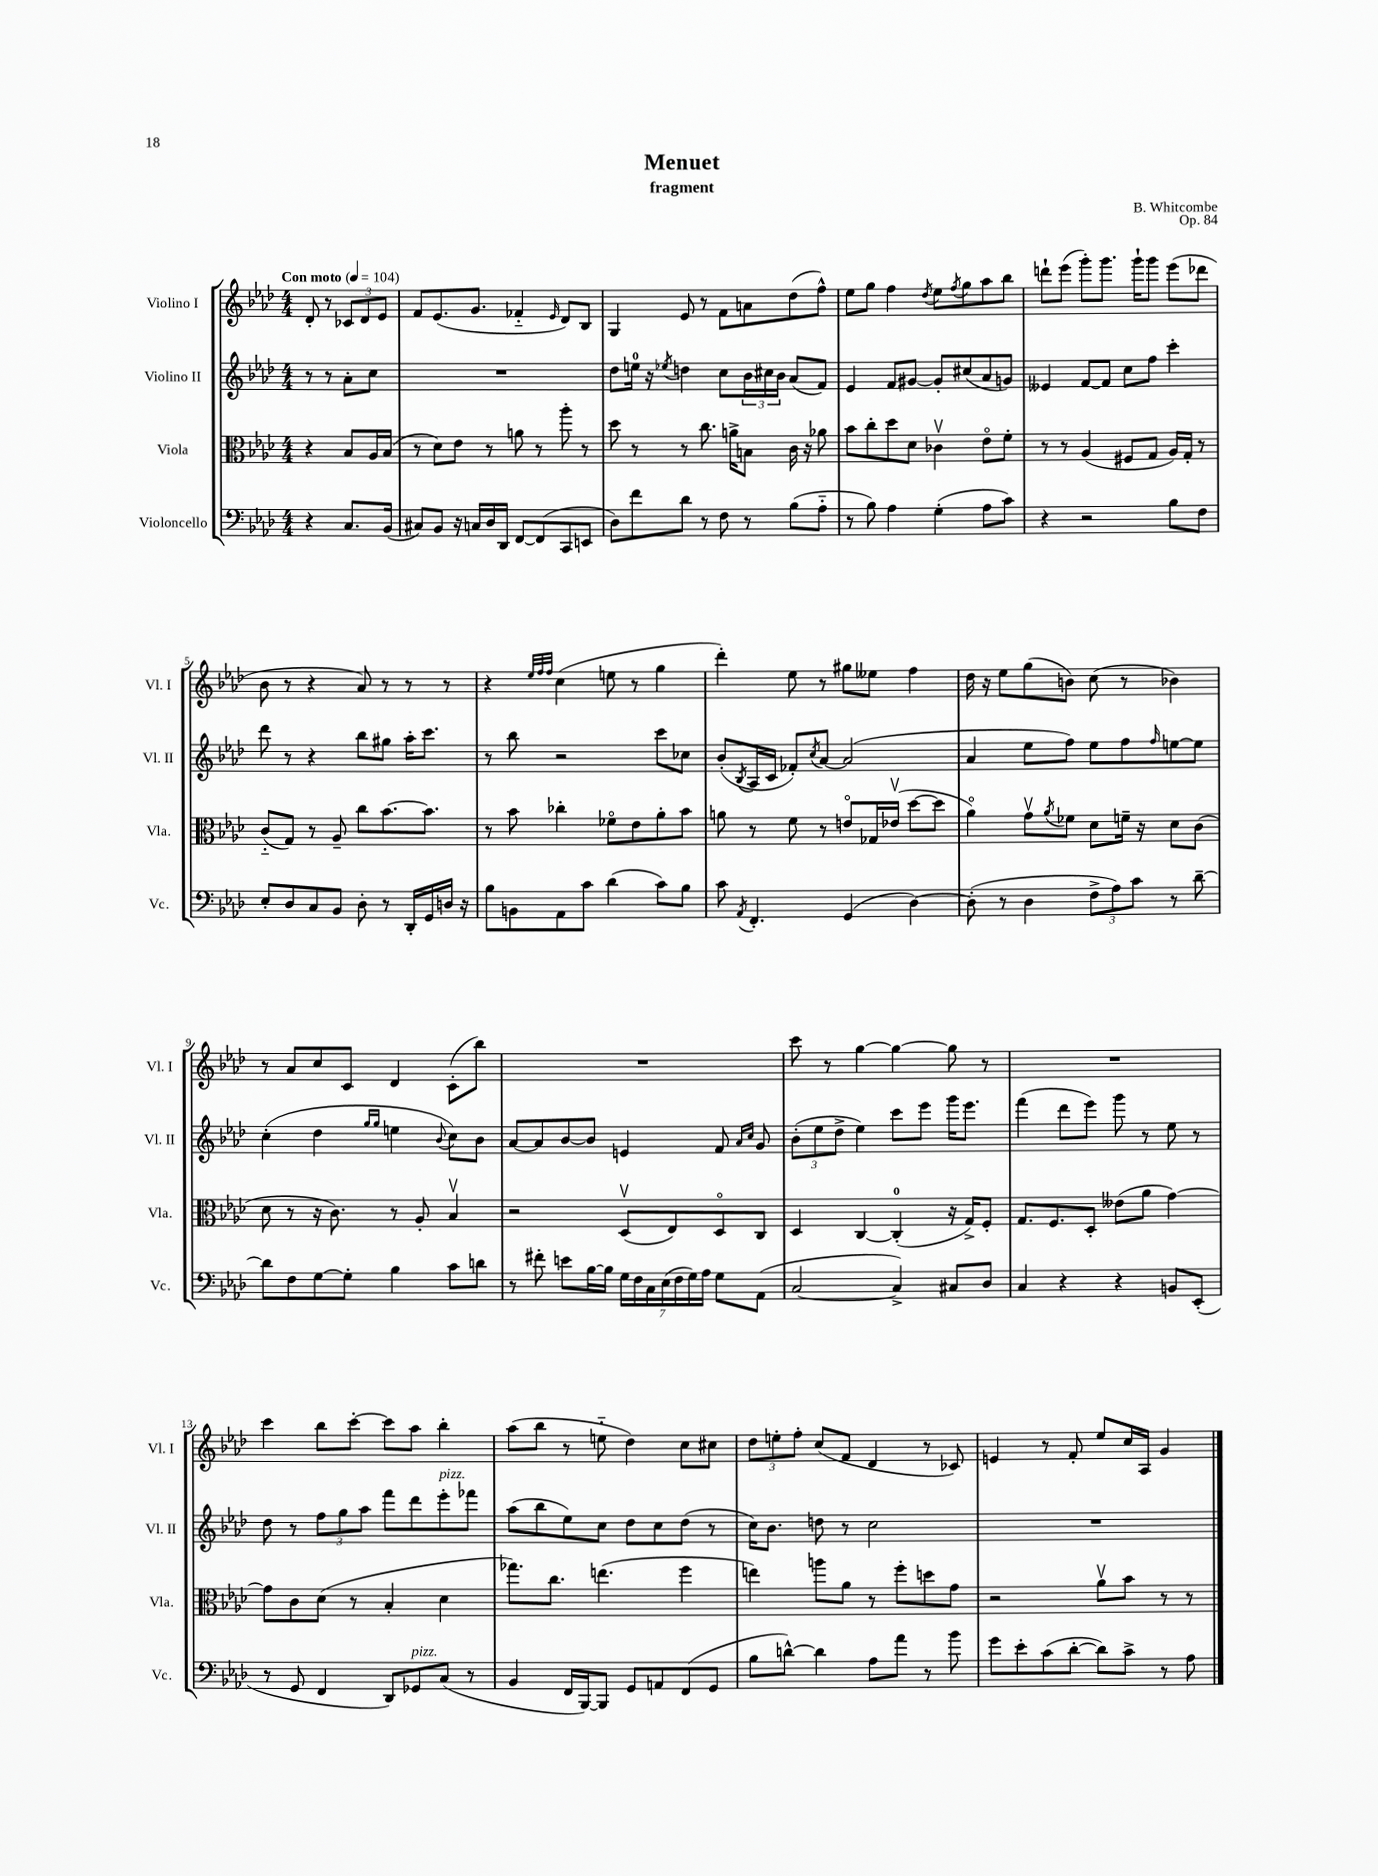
\header { title = "Menuet" composer = "B. Whitcombe" subtitle = "fragment" opus = "Op. 84" }
<<
\new StaffGroup <<
\new Staff = "s0" \with { instrumentName = "Violino I" shortInstrumentName = "Vl. I" } {
    \clef treble \key aes \major \numericTimeSignature \time 4/4 \partial 2 \tempo "Con moto" 4 = 104
    des'8-. r8 \tuplet 3/2 { ces'8 des'8 ees'8 } |
    f'8 ees'8.( g'8. fes'4-_ \grace { ees'16 } des'8) bes8 |
    g4 ees'8 r8 f'8 a'8 des''8( f''8-^) |
    ees''8 g''8 f''4 \acciaccatura { des''8 } ees''8 \acciaccatura { f''8 } g''8 aes''8 bes''8 |
    d'''8-! ees'''8( g'''8-.) g'''8. g'''16-! g'''8 ees'''8( des'''8 |
    bes'8 r8 r4 aes'8) r8 r8 r8 |
    r4 \grace { ees''32 f''32 f''32 } c''4( e''8 r8 g''4 |
    des'''4-.) ees''8 r8 gis''8 eeses''8 f''4 |
    des''16 r16 ees''8 g''8( b'8) c''8( r8 bes'4) |
    r8 aes'8 c''8 c'8 des'4 c'8-.( bes''8) |
    R1 |
    c'''8 r8 g''4~ g''4~ g''8 r8 |
    R1 |
    c'''4 bes''8 c'''8~-. c'''8 aes''8 bes''4-. |
    aes''8( bes''8 r8 e''8-_ des''4) c''8 cis''8 |
    \tuplet 3/2 { des''8 e''8-. f''8-. } c''8( f'8 des'4 r8 ces'8) |
    e'4 r8 f'8-. ees''8 c''16 aes16 g'4 \bar "|." |
}
\new Staff = "s1" \with { instrumentName = "Violino II" shortInstrumentName = "Vl. II" } {
    \clef treble \key aes \major \numericTimeSignature \time 4/4 \partial 2
    r8 r8 aes'8-. c''8 |
    R1 |
    des''8 e''16-0 r16 \acciaccatura { ees''8 } d''4 c''8 \tuplet 3/2 { bes'16 cis''16 bes'16 } aes'8( f'8) |
    ees'4 f'8 gis'8~ gis'8-. cis''8( aes'8 g'8) |
    eeses'4 f'8~ f'8 c''8 f''8 c'''4-. |
    des'''8 r8 r4 bes''8 gis''8 aes''16-. c'''8. |
    r8 bes''8 r2 c'''8 ces''8 |
    bes'8-.( \acciaccatura { bes8 } aes16 c'16 fes'8-.) \acciaccatura { c''8 } aes'8~ aes'2( |
    aes'4 ees''8 f''8) ees''8 f''8 \grace { f''16 } e''8~ e''8 |
    c''4-.( des''4 \grace { g''16 g''16 } e''4 \appoggiatura { bes'8 } c''8) bes'8 |
    aes'8~ aes'8 bes'8~ bes'8 e'4 f'8 \grace { aes'16 c''16 } g'8 |
    \tuplet 3/2 { bes'8-.( ees''8 des''8-> } ees''4) c'''8 ees'''8 g'''16 ees'''8. |
    f'''4( des'''8 ees'''8) g'''8 r8 ees''8 r8 |
    des''8 r8 \tuplet 3/2 { f''8 g''8 aes''8 } f'''8 des'''8 ees'''8-.^\markup { \italic "pizz." } fes'''8 |
    aes''8( bes''8 ees''8) c''8 des''8 c''8 des''8( r8 |
    c''16) bes'8. d''8 r8 c''2 |
    R1 \bar "|." |
}
\new Staff = "s2" \with { instrumentName = "Viola" shortInstrumentName = "Vla." } {
    \clef alto \key aes \major \numericTimeSignature \time 4/4 \partial 2
    r4 bes8 aes16 bes16( |
    r8 des'8) ees'8 r8 a'8 r8 aes''8-. r8 |
    des''8 r8 r8 c''8. a'16-> b8 c'16 r16 aes'8 |
    bes'8 c''8-. des''8 des'8 ces'4\upbow ees'8\flageolet f'8-. |
    r8 r8 aes4( fis8 g8 aes16) g16-. r8 |
    c'8-_( g8) r8 aes8-- c''8 bes'8.~ bes'8. |
    r8 bes'8 ces''4-. fes'8\flageolet ees'8 aes'8-. bes'8 |
    a'8 r8 f'8 r8 e'8\flageolet ges16 ees'16\upbow( des''8~ des''8 |
    aes'4\flageolet) g'8\upbow \acciaccatura { aes'8 } fes'8 des'8 f'16-- r16 des'8 c'8( |
    des'8 r8 r16 c'8.) r8 aes8-. bes4\upbow |
    r2 des8\upbow( ees8) des8\flageolet c8 |
    des4 c4~ c4-0-.( r16 g16->) f8-. |
    g8. f8. des8-. eeses'8( aes'8 g'4~) |
    g'8 c'8 des'8( r8 bes4-. des'4 |
    ges''8.) c''8. e''4.( f''4 |
    e''4) a''8 aes'8 r8 f''8-. d''8 g'8 |
    r2 aes'8\upbow bes'8 r8 r8 \bar "|." |
}
\new Staff = "s3" \with { instrumentName = "Violoncello" shortInstrumentName = "Vc." } {
    \clef bass \key aes \major \numericTimeSignature \time 4/4 \partial 2
    r4 c8. bes,16( |
    cis8) bes,8 r16 c16 des16 des,16 f,8~ f,8( c,8 e,8 |
    des8) f'8 des'8 r8 f8 r8 bes8( aes8-_ |
    r8 bes8) aes4 g4-.( aes8 c'8) |
    r4 r2 bes8 f8 |
    ees8-. des8 c8 bes,8 des8-. r8 des,16-. g,16 d16 r16 |
    bes8 b,8 aes,8 c'8 des'4( c'8) bes8 |
    c'8 \acciaccatura { aes,8 } f,4.-. g,4( des4~) |
    des8-.( r8 des4 \tuplet 3/2 { f8-> aes8) c'8 } r8 des'8~-- |
    des'8 f8 g8~ g8-. bes4 c'8 d'8 |
    r8 fis'8-. e'8 bes16~ bes16 \tuplet 7/4 { g16 f16 c16 ees16( f16 g16) aes16 } g8 aes,8( |
    c2~ c4->) cis8 des8 |
    c4 r4 r4 b,8 ees,8-.( |
    r8 g,8 f,4 des,8) ges,8^\markup { \italic "pizz." } c8( r8 |
    bes,4 f,16 bes,,16~) bes,,8 g,8 a,8 f,8( g,8 |
    bes8 d'8~-^) d'4 aes8 aes'8 r8 bes'8 |
    g'8 ees'8-. c'8( des'8~-. des'8) c'8-> r8 aes8 \bar "|." |
}
>>
>>
